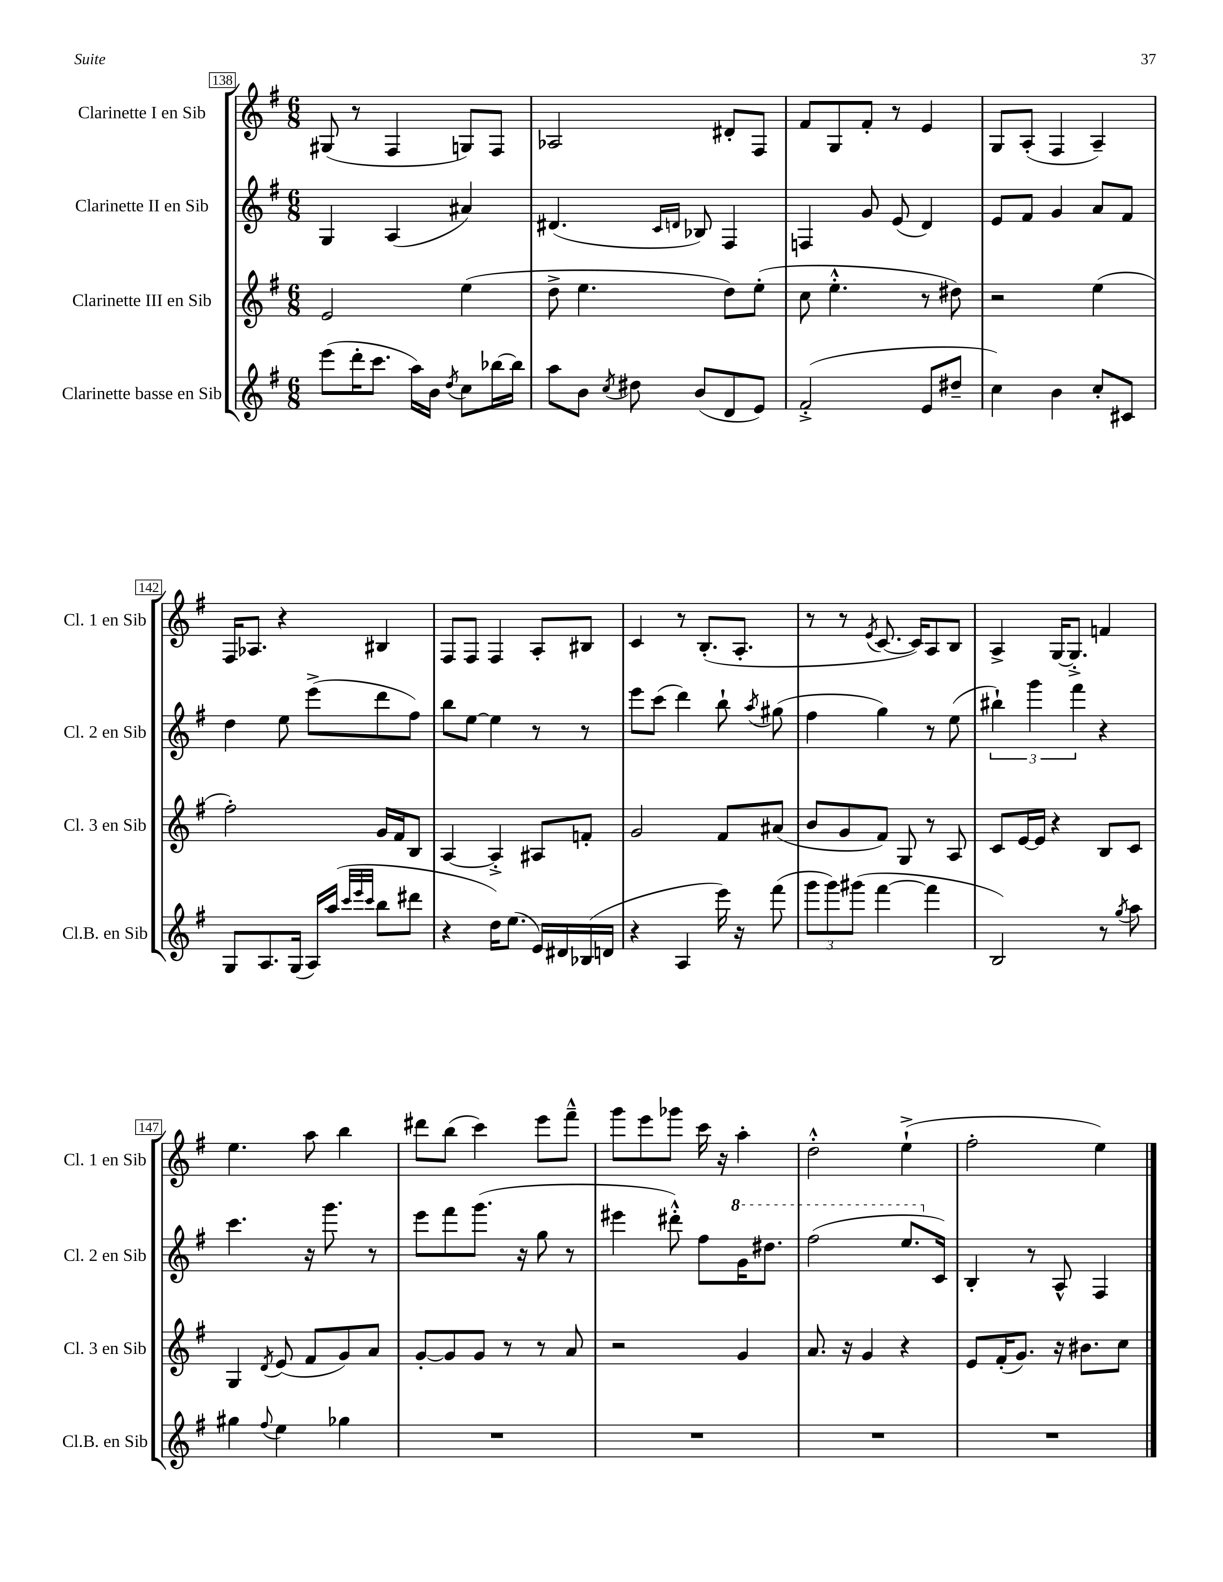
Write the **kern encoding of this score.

**kern	**kern	**kern	**kern
*staff4	*staff3	*staff2	*staff1
*clefG2	*clefG2	*clefG2	*clefG2
*k[f#]	*k[f#]	*k[f#]	*k[f#]
*M6/8	*M6/8	*M6/8	*M6/8
(8eee	2e	4G	(8G#
16ddd'	.	.	8r
8.ccc	.	.	.
.	.	(4A	4F#
16aa)	.	.	.
16b	.	.	.
8qdd	.	.	.
8cc	(4ee	4a#)	8G)
[16bb-	.	.	8F#
16bb-]	.	.	.
=	=	=	=
8aa	8dd^	(4.d#	2A-
8b	4.ee	.	.
8qcc	.	.	.
8dd#	.	.	.
.	.	16qqc	.
.	.	16qqd	.
(8b	.	8B-)	.
8d	8dd)	4F#	8d#'
8e)	(8ee'	.	8F#
=	=	=	=
(2f#'^	8cc	4F	8f#
.	4.ee'^^	.	8G
.	.	8g	8f#'
.	.	(8e	8r
8e	8r	4d)	4e
8dd#~	8dd#)	.	.
=	=	=	=
4cc)	2r	8e	8G
.	.	8f#	(8A'
4b	.	4g	4F#
8cc'	(4ee	8a	4A~)
8c#	.	8f#	.
=	=	=	=
8G	2ff#')	4dd	16F#
.	.	.	8.A-
8.A	.	.	.
.	.	8ee	4r
(16G	.	.	.
16A)	.	(8eee^	.
(16aa	.	.	.
32qqccc	.	.	.
32qqeee	.	.	.
32qqccc	.	.	.
8bb	16g	8ddd	4B#
.	16f#	.	.
8ddd#	8B	8ff#)	.
=	=	=	=
4r	[4A	8bb	8F#
.	.	[8ee	8F#
16dd)	4A'^]	4ee]	4F#
(8.ee	.	.	.
16e)	8A#	8r	8A'
16d#	.	.	.
(16B-	8f'	8r	8B#
16d	.	.	.
=	=	=	=
4r	2g	8eee	4c
.	.	(8ccc	.
4A	.	4ddd)	8r
.	.	.	(8.B'
16eee)	8f#	8bb`	.
16r	.	.	8.A'
.	.	8qaa	.
(8fff#	(8a#	(8gg#	.
=	=	=	=
12ggg	8b	4ff#	8r
12ggg)	.	.	.
.	8g	.	8r
(12ggg#	.	.	.
.	.	.	8qe
[4fff#	8f#)	4gg)	[8.c
.	8G	.	.
.	.	.	16c])
4fff#]	8r	8r	8A
.	8A	(8ee	8B
=	=	=	=
2B)	8c	6bb#`)	4A^
.	[16e	.	.
.	.	6ggg	.
.	16e]	.	.
.	4r	.	[16G
.	.	.	8.G'^]
.	.	6fff#	.
8r	8B	4r	4f
8qgg	.	.	.
8aa	8c	.	.
=	=	=	=
4gg#	4G	4.ccc	4.ee
8qqff#	8qd	.	.
4ee	(8e	.	.
.	8f#	16r	8aa
.	.	8.ggg	.
4gg-	8g)	.	4bb
.	8a	8r	.
=	=	=	=
2.r	[8g'	8eee	8ddd#
.	8g]	8fff#	(8bb
.	8g	(8.ggg	4ccc)
.	8r	.	.
.	.	16r	.
.	8r	8gg	8eee
.	8a	8r	8fff#~^^
=	=	=	=
2.r	2r	4eee#	8ggg
.	.	.	8eee
.	.	8ddd#'^^)	8ggg-
.	.	8ff#	16ccc
.	.	.	16r
.	4g	16gg	4aa'
.	.	8.ddd#	.
=	=	=	=
2.r	8.a	(2fff#	2dd'^^
.	16r	.	.
.	4g	.	.
.	4r	8.eee	(4ee`^
.	.	16c)	.
=	=	=	=
2.r	8e	4B'	2ff#'
.	(16f#'	.	.
.	8.g)	.	.
.	.	8r	.
.	16r	8A^^	.
.	8.b#	.	.
.	.	4F#	4ee)
.	8cc	.	.
==	==	==	==
*-	*-	*-	*-
